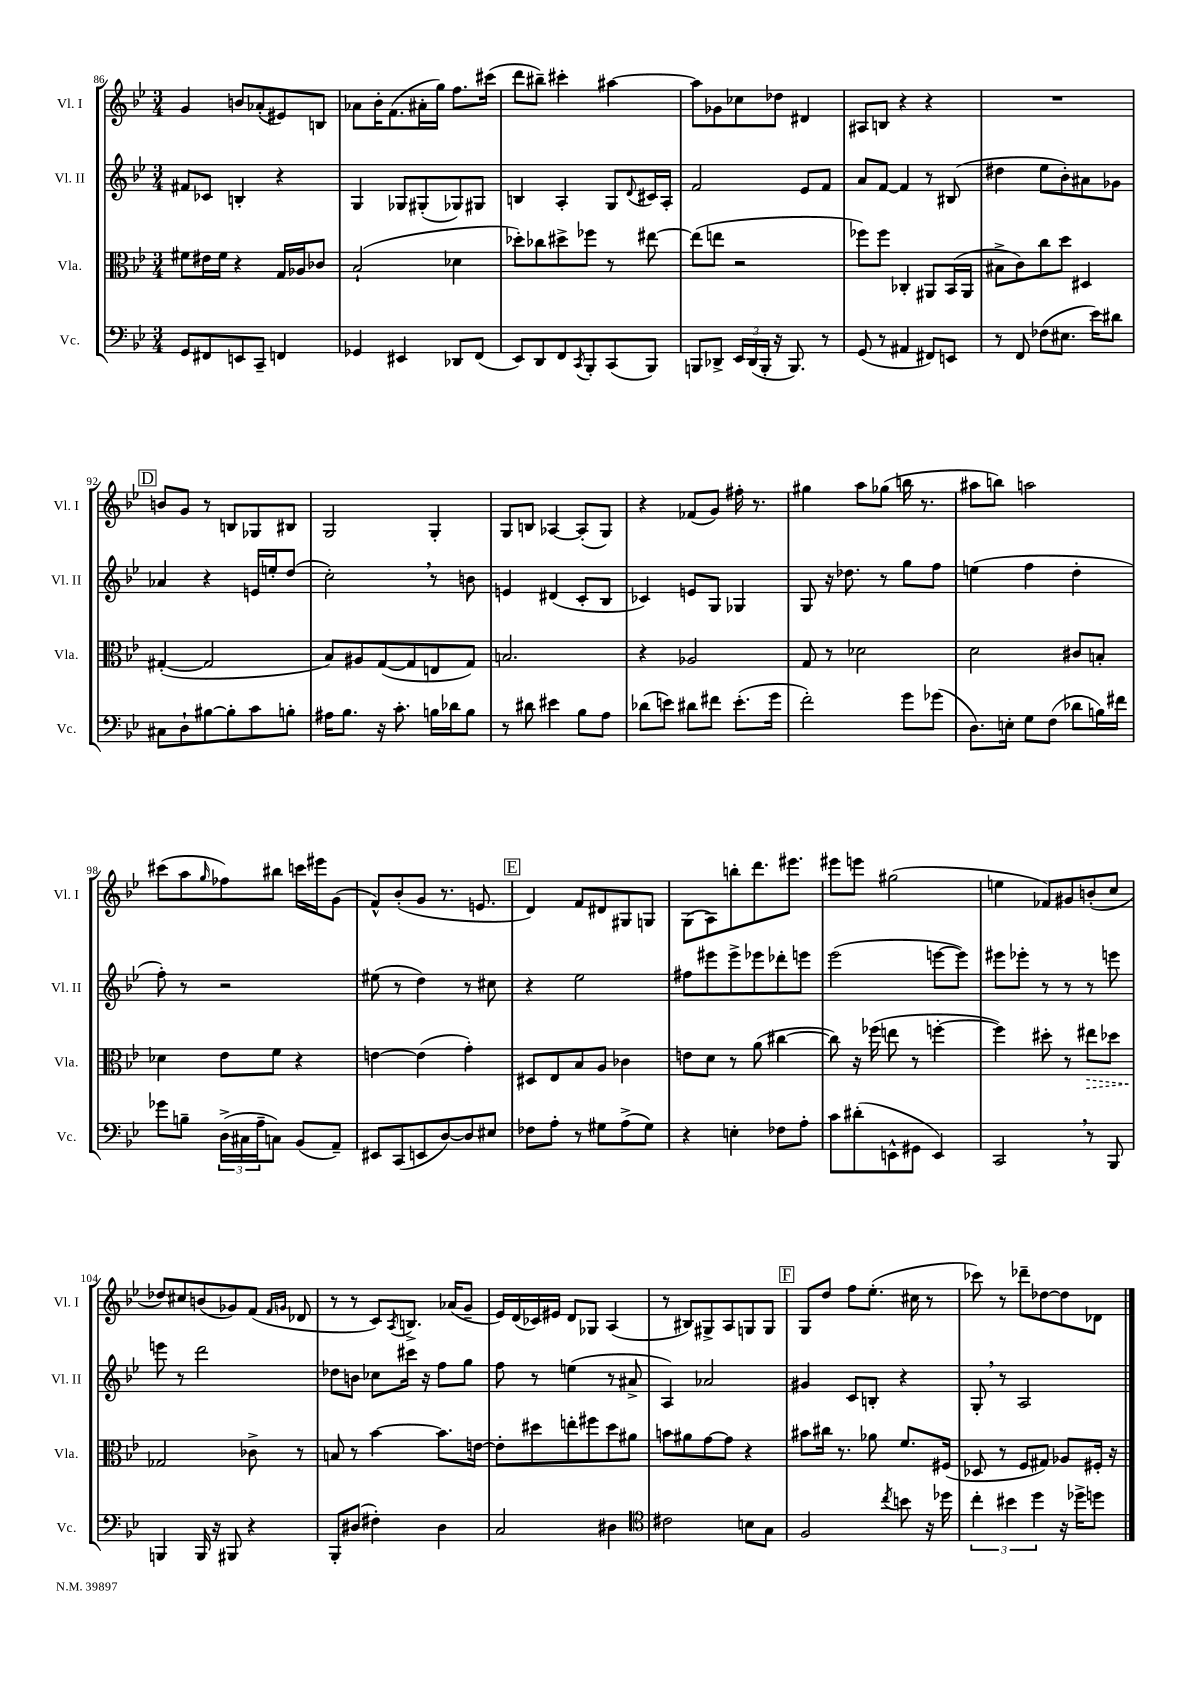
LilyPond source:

<<
\new StaffGroup <<
\new Staff = "s0" \with { instrumentName = "Vl. I" shortInstrumentName = "Vl. I" } {
    \clef treble \key bes \major \numericTimeSignature \time 3/4
    g'4 b'8 aes'8-.( eis'8) b8 |
    aes'8 bes'16-. f'8.( ais'16-. g''16) f''8. cis'''16( |
    d'''8 bis''8--) cis'''4-. ais''4~ |
    ais''8 ges'8 ces''8 des''8 dis'4 |
    ais8 b8 r4 r4 |
    R2. |
    \mark \markup { \box "D" } b'8 g'8 r8 b8 ges8 bis8 |
    g2 g4-. |
    g8 b8 aes4~ aes8-.( g8) |
    r4 fes'8( g'8) fis''16-. r8. |
    gis''4 a''8 ges''8( b''16 r8. |
    ais''8 b''8) a''2 |
    cis'''8( a''8 \grace { g''16 } fes''8) bis''8 c'''16 eis'''16 g'8( |
    f'8-^) bes'8-.( g'8 r8. e'8. |
    \mark \markup { \box "E" } d'4) f'8 dis'8 gis8 g8 |
    g8( a8) b''8-. d'''8. eis'''8. |
    eis'''8 e'''8 gis''2( |
    e''4 fes'8) gis'8 b'8-.( c''8 |
    des''8) cis''8 b'8( ges'8) f'8( \grace { f'16 g'16 } des'8 |
    r8 r8 c'8) \acciaccatura { a8 } b8.-> aes'16( g'8-- |
    ees'16) d'16( ces'16) eis'16 d'8 ges8 a4( |
    r8 bis8) gis8-> a8 g8 g8 |
    \mark \markup { \box "F" } g8 d''8 f''8 ees''8.-.( cis''16 r8 |
    ces'''8) r8 des'''8-- des''8~ des''8 des'8 \bar "|." |
}
\new Staff = "s1" \with { instrumentName = "Vl. II" shortInstrumentName = "Vl. II" } {
    \clef treble \key bes \major \numericTimeSignature \time 3/4
    fis'8 ces'8 b4-. r4 |
    g4 ges8 gis8-.( ges8) gis8 |
    b4 a4-. g8 \appoggiatura { d'8 } cis'16 a16-. |
    f'2 ees'8 f'8 |
    a'8 f'8~ f'4 r8 bis8( |
    dis''4 ees''8 bes'8-.) ais'8 ges'8 |
    \mark \markup { \box "D" } aes'4 r4 e'16 e''16-. d''8( |
    c''2-.) \breathe r8 b'8 |
    e'4 dis'4( c'8-. bes8 |
    ces'4) e'8 g8 ges4 |
    g8 r16 des''8. r8 g''8 f''8 |
    e''4( f''4 d''4-. |
    f''8-.) r8 r2 |
    eis''8( r8 d''4) r8 cis''8 |
    \mark \markup { \box "E" } r4 ees''2 |
    fis''8 eis'''8 eis'''8-> ees'''8 des'''8-. e'''8 |
    ees'''2( e'''8~ e'''8) |
    eis'''8 ees'''8-. r8 r8 r8 e'''8 |
    e'''8 r8 d'''2 |
    des''8 b'8 ces''8 cis'''16 r16 f''8 g''8 |
    f''8 r8 e''4( r8 ais'8-> |
    a4) aes'2 |
    \mark \markup { \box "F" } gis'4 c'8 b8-. r4 |
    g8-. \breathe r8 a2 \bar "|." |
}
\new Staff = "s2" \with { instrumentName = "Vla." shortInstrumentName = "Vla." } {
    \clef alto \key bes \major \numericTimeSignature \time 3/4
    fis'8 eis'16 fis'16 r4 g16 aes16 ces'8 |
    bes2-!( des'4 |
    des''8-.) ces''8 dis''8-> fes''8 r8 eis''8~ |
    eis''8( e''8 r2 |
    fes''8) fes''8 ces4-. ais,8 bes,16( ais,16 |
    bis8-> c'8) c''8 d''8 dis4 |
    \mark \markup { \box "D" } gis4~-.( gis2 |
    bes8) ais8 g8~( g8 e8 g8) |
    b2. |
    r4 aes2 |
    g8 r8 des'2 |
    d'2 cis'8 b8-. |
    des'4 ees'8 f'8 r4 |
    e'4~ e'4( g'4-.) |
    \mark \markup { \box "E" } dis8 ees8 bes8 a8 ces'4 |
    e'8 d'8 r8 a'8( cis''4~ |
    cis''8) r16 fes''16( e''8 r8 f''4~-. |
    f''4) dis''8-. r8 \once \override Hairpin.style = #'dashed-line eis''8\> des''8 |
    ges2\! ces'8-> r8 |
    b8 r8 bes'4~ bes'8. e'16~ |
    e'8-. dis''8 e''8-. fis''8 dis''8 ais'8 |
    b'8 ais'8 g'8~ g'8 r4 |
    \mark \markup { \box "F" } bis'8 cis''16 r8. aes'8 f'8. fis16( |
    des8 r8 f8 gis8) aes8 fis16-. r16 \bar "|." |
}
\new Staff = "s3" \with { instrumentName = "Vc." shortInstrumentName = "Vc." } {
    \clef bass \key bes \major \numericTimeSignature \time 3/4
    g,8 fis,8 e,8 c,8-- f,4 |
    ges,4 eis,4 des,8 f,8( |
    ees,8) d,8 f,8 \acciaccatura { c,8 } bes,,8-. c,8( bes,,8) |
    b,,8 des,8-> \tuplet 3/2 { ees,16 des,16( b,,16-. } r16 b,,8.) r8 |
    g,8( r8 ais,4 fis,8) e,8 |
    r8 f,8 fes8( eis8. ees'16) dis'8 |
    \mark \markup { \box "D" } cis8 d8-! bis8~ bis8-. c'8 b8-. |
    ais16 bes8. r16 c'8.-. b16 des'16 b8 |
    r8 dis'8 eis'4 bes8 a8 |
    des'8( e'8) dis'8 fis'8 e'8.-.( g'16 |
    f'2-.) g'8 ges'8( |
    d8.) e16-. g8 f8( des'8 b16) fis'16 |
    ges'8 b8-- \tuplet 3/2 { d16->( cis16 a16-- } c8) bes,8( a,8--) |
    eis,8 c,8( e,8 d8~) d8 eis8 |
    \mark \markup { \box "E" } fes8 a8-. r8 gis8 a8->( gis8) |
    r4 e4-. fes8 a8-. |
    c'8 dis'8-.( e,8-^ gis,8 e,4) |
    c,2 \breathe r8 bes,,8 |
    b,,4 b,,16 r16 bis,,8 r4 |
    bes,,8-. dis8( fis4-.) dis4 |
    c2 dis4 |
    \clef tenor cis'2 b8 g8 |
    \mark \markup { \box "F" } f2 \acciaccatura { c''8 } b'8 r16 des''16 |
    \tuplet 3/2 { c''4-. bis'4 d''4 } r16 des''16-> d''8 \bar "|." |
}
>>
>>
\layout { \context { \Score currentBarNumber = #86 } }
